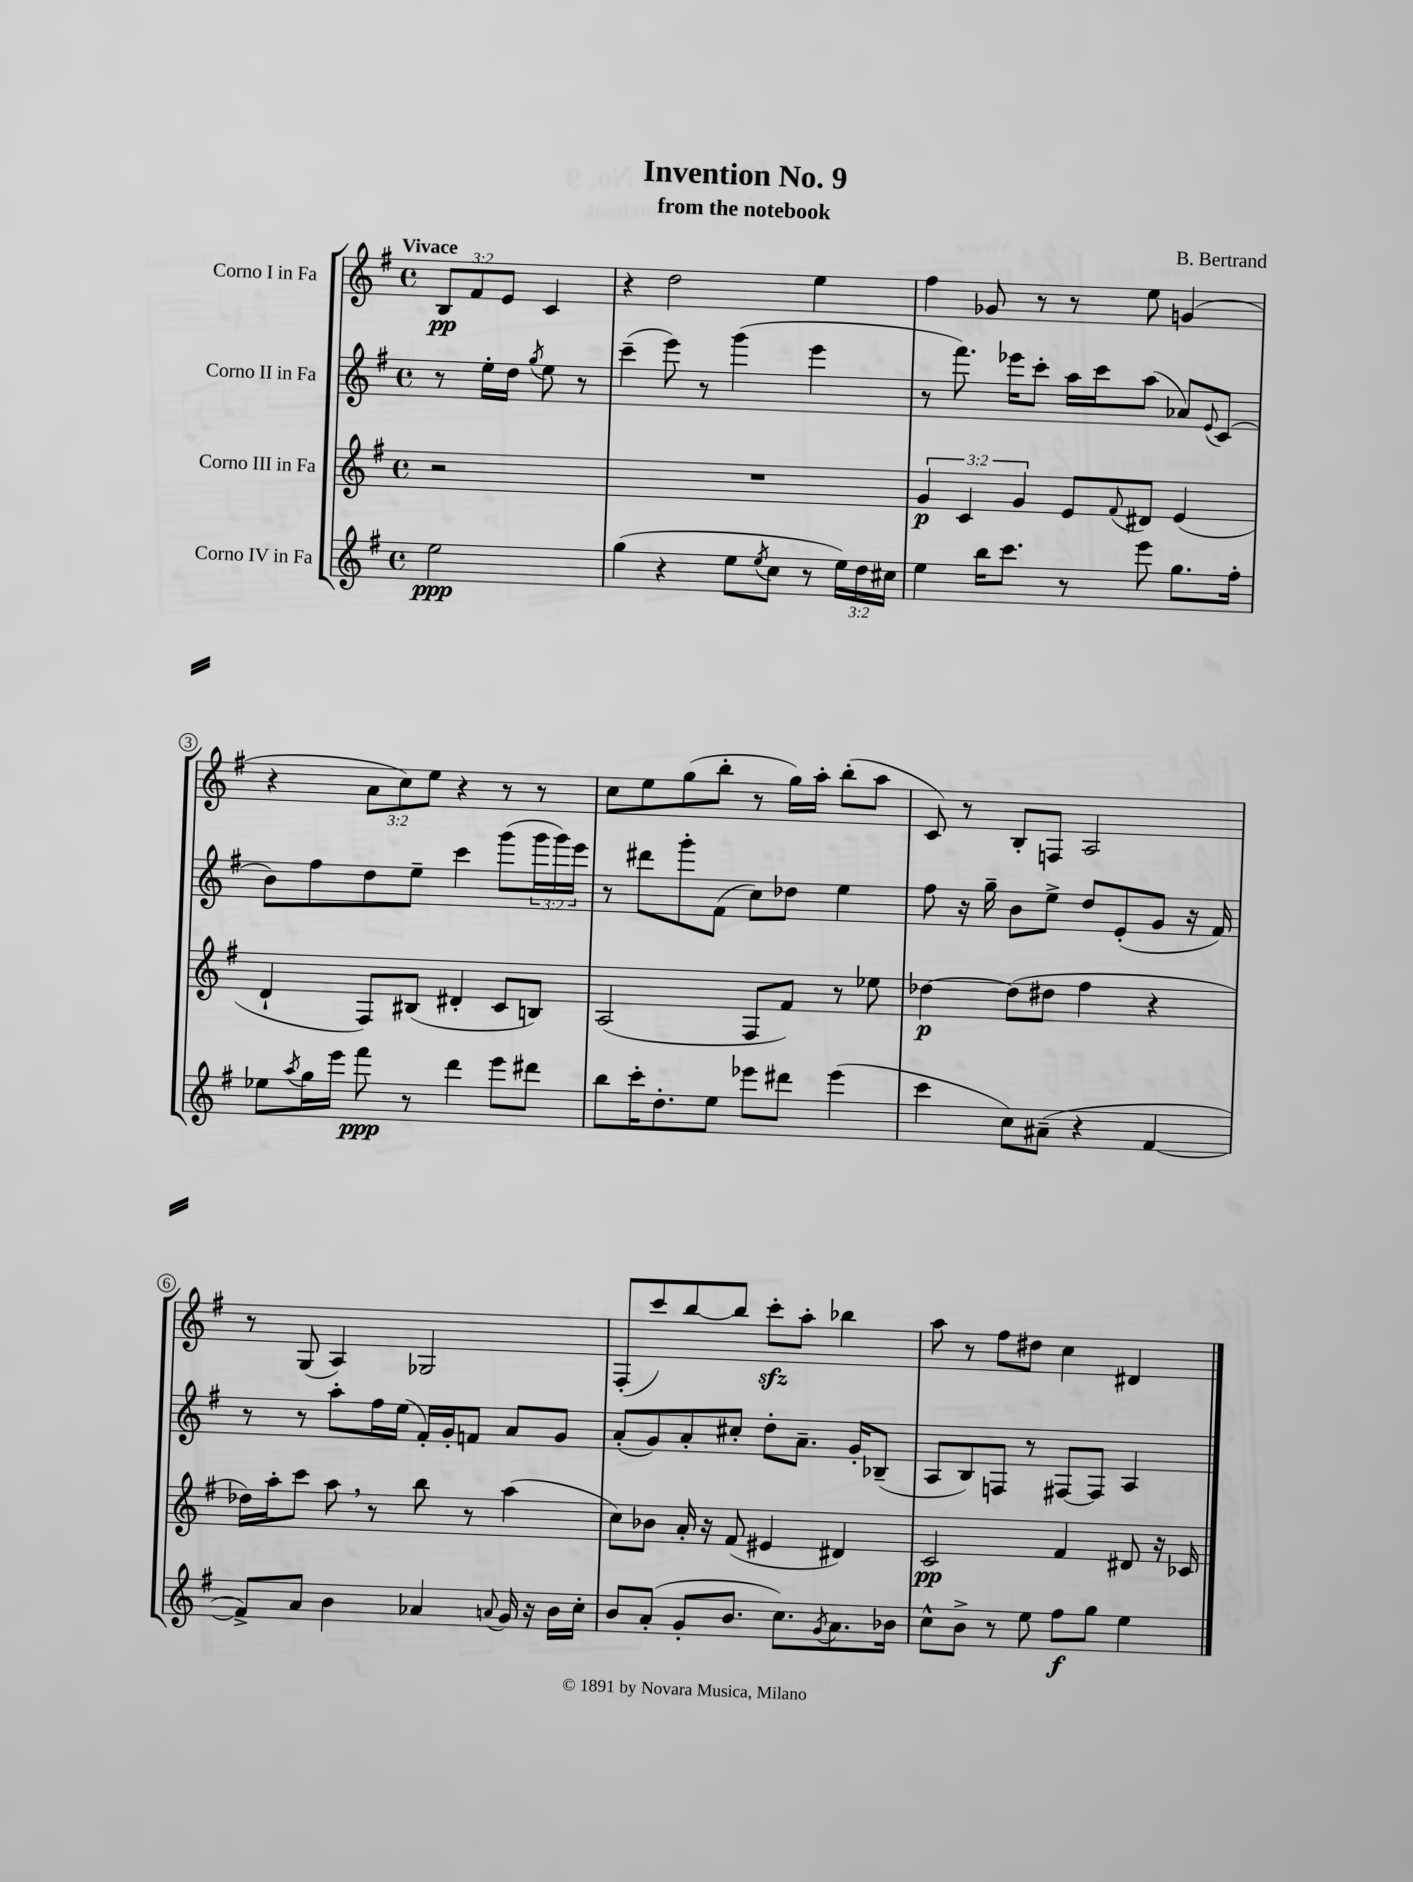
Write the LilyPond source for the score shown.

\header { title = "Invention No. 9" composer = "B. Bertrand" subtitle = "from the notebook" }
<<
\new StaffGroup <<
\new Staff = "s0" \with { instrumentName = "Corno I in Fa" } {
    \clef treble \key g \major \defaultTimeSignature \time 4/4 \override Staff.TupletNumber.text = #tuplet-number::calc-fraction-text \partial 2 \tempo "Vivace"
    \tuplet 3/2 { b8\pp fis'8 e'8 } c'4 |
    r4 d''2 e''4 |
    fis''4 ges'8 r8 r8 e''8 g'4( |
    r4 \tuplet 3/2 { a'8 c''8) e''8 } r4 r8 r8 |
    c''8 e''8 g''8( b''8-. r8 g''16) a''16-. b''8-.( a''8 |
    c'8) r8 b8-. f8 a2 |
    r8 g8( a4) ges2 |
    fis8-.( c'''8) b''8~ b''8 c'''8-.\sfz a''8-. bes''4 |
    a''8 r8 fis''8 dis''8 c''4 dis'4 \bar "|." |
}
\new Staff = "s1" \with { instrumentName = "Corno II in Fa" } {
    \clef treble \key g \major \defaultTimeSignature \time 4/4 \override Staff.TupletNumber.text = #tuplet-number::calc-fraction-text \partial 2
    r8 e''16-. d''16 \acciaccatura { g''8 } e''8 r8 |
    c'''4--( e'''8) r8 g'''4( e'''4 |
    r8 fis'''8.) ees'''16 c'''8-. a''16 c'''16 a''8( aes'8) \appoggiatura { e'8 } c'8( |
    b'8) fis''8 d''8 e''8-- c'''4 g'''8( \tuplet 3/2 { g'''16 g'''16) e'''16 } |
    r8 dis'''8 g'''8-. fis'8( c''8) des''8 e''4 |
    fis''8 r16 g''16-- b'8 e''8-> d''8 e'8-.( g'8 r16 fis'16) |
    r8 r8 a''8-. fis''16 e''16( fis'16-.) g'16-. f'8 a'8 g'8 |
    a'8-.( g'8) a'8-. cis''8-. d''8-. a'8.-- g'16-. bes8--( |
    a8 b8) f8 r8 fis8~ fis8 a4 \bar "|." |
}
\new Staff = "s2" \with { instrumentName = "Corno III in Fa" } {
    \clef treble \key g \major \defaultTimeSignature \time 4/4 \override Staff.TupletNumber.text = #tuplet-number::calc-fraction-text \partial 2
    r2 |
    R1 |
    \tuplet 3/2 { g'4\p c'4 g'4 } e'8 \appoggiatura { fis'8 } dis'8 e'4( |
    d'4-! fis8) bis8( dis'4-. c'8 b8) |
    a2( fis8 fis'8) r8 ees''8 |
    des''4~\p des''8( dis''8 fis''4 r4 |
    des''16) a''16-. c'''8 a''8 \breathe r8 b''8 r8 a''4( |
    c''8) bes'8 a'16-. r16 fis'8( eis'4 dis'4) |
    c'2\pp fis'4 dis'8 r16 ces'16 \bar "|." |
}
\new Staff = "s3" \with { instrumentName = "Corno IV in Fa" } {
    \clef treble \key g \major \defaultTimeSignature \time 4/4 \override Staff.TupletNumber.text = #tuplet-number::calc-fraction-text \partial 2
    e''2\ppp |
    g''4( r4 e''8 \acciaccatura { e''8 } c''8 r8 \tuplet 3/2 { e''16) d''16 cis''16 } |
    e''4 b''16 c'''8. r8 e'''8 g''8. fis''16-. |
    ees''8 \acciaccatura { a''8 } g''16 e'''16 fis'''8\ppp r8 d'''4 e'''8 dis'''8 |
    b''8 c'''16-. d''8.-. e''8 ees'''8 dis'''8 ees'''4( |
    c'''4 c''8) ais'8--( r4 fis'4~ |
    fis'8->) a'8 b'4 aes'4 \appoggiatura { a'8 } g'16 r16 b'16 c''16-. |
    b'8 a'8-.( g'8-. b'8. c''8.) \acciaccatura { g'8 } a'8. bes'16 |
    c''8-^ b'8-> r8 e''8 fis''8\f g''8 e''4 \bar "|." |
}
>>
>>
\layout { \context { \Score \override BarNumber.stencil = #(make-stencil-circler 0.1 0.3 ly:text-interface::print) } }
